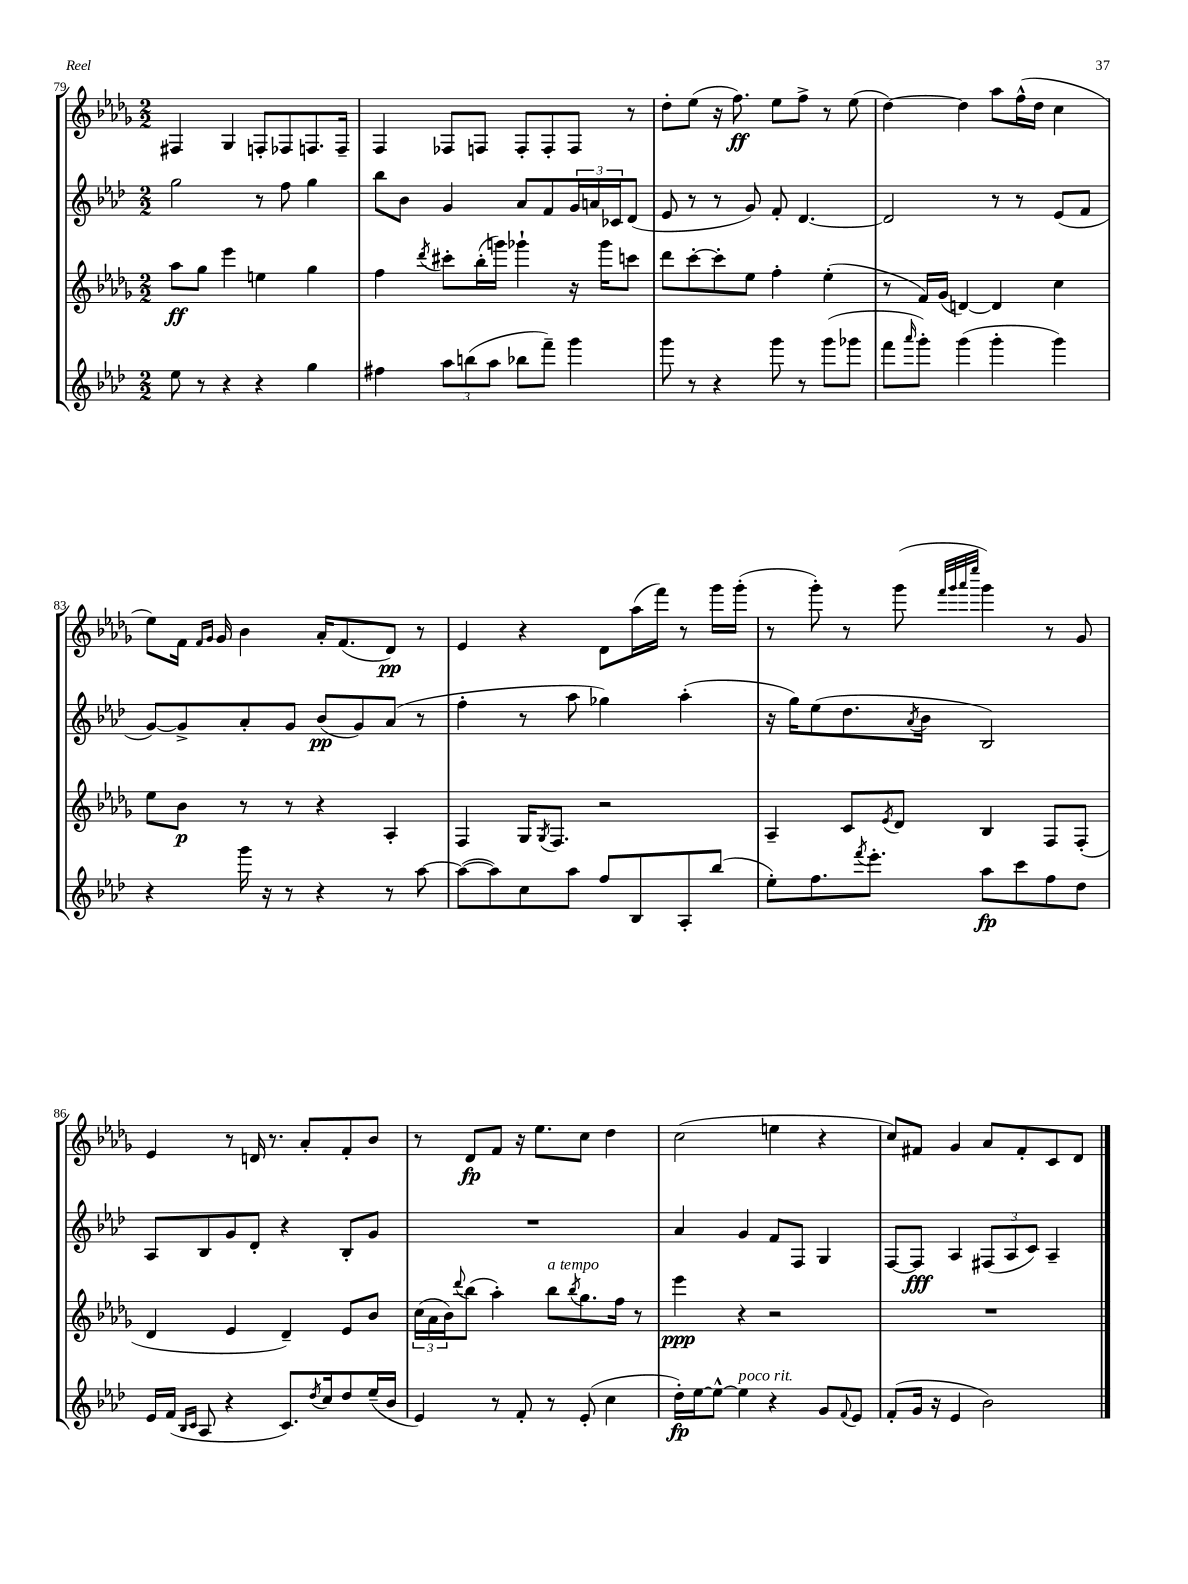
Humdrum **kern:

**kern	**dynam	**kern	**dynam	**kern	**dynam	**kern	**dynam
*part4	*part4	*part3	*part3	*part2	*part2	*part1	*part1
*staff4	*staff4	*staff3	*staff3	*staff2	*staff2	*staff1	*staff1
*clefG2	*	*clefG2	*	*clefG2	*	*clefG2	*
*k[b-e-a-d-]	*	*k[b-e-a-d-g-]	*	*k[b-e-a-d-]	*	*k[b-e-a-d-g-]	*
*M2/2	*	*M2/2	*	*M2/2	*	*M2/2	*
=79	=79	=79	=79	=79	=79	=79	=79
8ee-\	.	8aa-\L	ff	2gg\	.	4F#X/	.
8r	.	8gg-\J	.	.	.	.	.
4r	.	4eee-\	.	.	.	4G-/	.
4r	.	4een\	.	8r	.	8Fn'/L	.
.	.	.	.	8ff\	.	8F-X/	.
4gg\	.	4gg-\	.	4gg\	.	8.Fn/	.
.	.	.	.	.	.	16F~/Jk	.
=80	=80	=80	=80	=80	=80	=80	=80
4ff#X\	.	4ff\	.	8bb-\L	.	4F/	.
.	.	.	.	8b-\J	.	.	.
.	.	8qddd-/	.	.	.	.	.
12aa-\L	.	8ccc#X'\L	.	4g/	.	8F-X/L	.
(12bbn\	.	.	.	.	.	.	.
.	.	(16bb-'\L	.	.	.	8Fn/J	.
12aa-\J	.	.	.	.	.	.	.
.	.	16gggn\JJ)	.	.	.	.	.
8bb-X\L	.	4ggg-X`\	.	8a-/L	.	8F'/L	.
8fff~\J)	.	.	.	8f/	.	8F'/	.
4ggg\	.	16r	.	24g/L	.	8F/J	.
.	.	.	.	24an/	.	.	.
.	.	16ggg-\KL	.	.	.	.	.
.	.	.	.	24c-X/J	.	.	.
.	.	8cccn\J	.	(8d-/J	.	8r	.
=81	=81	=81	=81	=81	=81	=81	=81
8ggg\	.	8ddd-\L	.	8e-/	.	8dd-'\L	.
8r	.	[8ccc'\	.	8r	.	(8ee-\J	.
4r	.	8ccc'\]	.	8r	.	16r	.
.	.	.	.	.	.	8.ff\)	ff
.	.	8ee-\J	.	8g/)	.	.	.
8ggg\	.	4ff'\	.	8f'/	.	8ee-\L	.
8r	.	.	.	[4.d-/	.	8ff^\J	.
(8ggg\L	.	(4ee-'\	.	.	.	8r	.
8ggg-X\J	.	.	.	.	.	(8ee-\	.
=82	=82	=82	=82	=82	=82	=82	=82
8fff\L	.	8r	.	2d-/]	.	[4dd-\)	.
16qqaaa-/	.	.	.	.	.	.	.
8ggg'\J)	.	16f/LL)	.	.	.	.	.
.	.	(16g-/JJ	.	.	.	.	.
(4ggg\	.	[4dn/)	.	.	.	4dd-\]	.
4ggg'\	.	4d/]	.	8r	.	8aa-\L	.
.	.	.	.	8r	.	(16ff^^\L	.
.	.	.	.	.	.	16dd-\JJ	.
4ggg\)	.	4cc\	.	(8e-/L	.	4cc\	.
.	.	.	.	8f/J	.	.	.
!!LO:LB:g=z
=83	=83	=83	=83	=83	=83	=83	=83
4r	.	8ee-\L	.	[8g/L)	.	8ee-\L)	.
.	.	8b-\J	p	8g^/]	.	16f\Jk	.
.	.	.	.	.	.	16qqf/LL	.
.	.	.	.	.	.	16qqg-/JJ	.
.	.	.	.	.	.	16g-/	.
16ggg\	.	8r	.	8a-'/	.	4b-\	.
16r	.	.	.	.	.	.	.
8r	.	8r	.	8g/J	.	.	.
4r	.	4r	.	(8b-/L	pp	16a-'/KL	.
.	.	.	.	.	.	(8.f/	.
.	.	.	.	8g/)	.	.	.
8r	.	4A-'/	.	(8a-/J	.	8d-/J)	pp
[8aa-\	.	.	.	8r	.	8r	.
=84	=84	=84	=84	=84	=84	=84	=84
(8aa-\L_	.	4F/	.	4ff'\	.	4e-/	.
8aa-\])	.	.	.	.	.	.	.
8cc\	.	16G-/KL	.	8r	.	4r	.
.	.	8qG-/	.	.	.	.	.
.	.	8.F/J	.	.	.	.	.
8aa-\J	.	.	.	8aa-\	.	.	.
8ff/L	.	2r	.	4gg-X\)	.	8d-\L	.
8B-/	.	.	.	.	.	(16aa-\L	.
.	.	.	.	.	.	16fff\JJ)	.
8A-'/	.	.	.	(4aa-'\	.	8r	.
(8bb-/J	.	.	.	.	.	16ggg-\LL	.
.	.	.	.	.	.	(16ggg-'\JJ	.
=85	=85	=85	=85	=85	=85	=85	=85
8ee-'\L)	.	4A-~/	.	16r	.	8r	.
.	.	.	.	16gg\KL)	.	.	.
8.ff\	.	.	.	(8ee-\	.	8ggg-'\)	.
.	.	8c/L	.	8.dd-\	.	8r	.
8qfff/	.	.	.	.	.	.	.
8.eee-'\J	.	.	.	.	.	.	.
.	.	8qe-/	.	.	.	.	.
.	.	8d-/J	.	.	.	(8ggg-\	.
.	.	.	.	8qa-/	.	.	.
.	.	.	.	16b-\Jk	.	.	.
.	.	.	.	.	.	32qqfff/LLL	.
.	.	.	.	.	.	32qqggg-/	.
.	.	.	.	.	.	32qqaaa-/	.
.	.	.	.	.	.	32qqeeee-/JJJ	.
8aa-\L	fp	4B-/	.	2B-/)	.	4ggg-\)	.
8ccc\	.	.	.	.	.	.	.
8ff\	.	8F/L	.	.	.	8r	.
8dd-\J	.	(8F'/J	.	.	.	8g-/	.
!!LO:LB:g=z
=86	=86	=86	=86	=86	=86	=86	=86
16e-/LL	.	4d-/	.	8A-/L	.	4e-/	.
(16f/JJ	.	.	.	.	.	.	.
16qqB-/LL	.	.	.	.	.	.	.
16qqc/JJ	.	.	.	.	.	.	.
8A-/	.	.	.	8B-/	.	.	.
4r	.	4e-/	.	8g/	.	8r	.
.	.	.	.	8d-'/J	.	16dn/	.
.	.	.	.	.	.	8.r	.
8.c/L)	.	4d-~/)	.	4r	.	.	.
.	.	.	.	.	.	8a-'/L	.
8qdd-/	.	.	.	.	.	.	.
16cc/k	.	.	.	.	.	.	.
8dd-/	.	8e-/L	.	8B-'/L	.	8f'/	.
(16ee-~/L	.	8b-/J	.	8g/J	.	8b-/J	.
16b-/JJ	.	.	.	.	.	.	.
=87	=87	=87	=87	=87	=87	=87	=87
4e-/)	.	(24cc\LL	.	1r	.	8r	.
.	.	24a-\	.	.	.	.	.
.	.	24b-\J)	.	.	.	.	.
.	.	8qqddd-/	.	.	.	.	.
.	.	(8bb-\J	.	.	.	8d-/L	fp
8r	.	4aa-'\)	.	.	.	8f/J	.
8f'/	.	.	.	.	.	16r	.
.	.	.	.	.	.	8.ee-\L	.
!	!	!LO:TX:a:i:t=a tempo	!	!	!	!	!
8r	.	8bb-\L	.	.	.	.	.
.	.	8qbb-/	.	.	.	.	.
(8e-'/	.	8.gg-\	.	.	.	8cc\J	.
4cc\	.	.	.	.	.	4dd-\	.
.	.	16ff\Jk	.	.	.	.	.
.	.	8r	.	.	.	.	.
=88	=88	=88	=88	=88	=88	=88	=88
16dd-'\LL)	fp	4eee-\	ppp	4a-/	.	(2cc\	.
[16ee-\J	.	.	.	.	.	.	.
8ee-^^\J_	.	.	.	.	.	.	.
!LO:TX:a:i:t=poco rit.	!	!	!	!	!	!	!
4ee-\]	.	4r	.	4g/	.	.	.
4r	.	2r	.	8f/L	.	4een\	.
.	.	.	.	8F/J	.	.	.
8g/L	.	.	.	4G/	.	4r	.
8qqf/	.	.	.	.	.	.	.
8e-/J	.	.	.	.	.	.	.
=89	=89	=89	=89	=89	=89	=89	=89
(8f'/L	.	1r	.	[8F/L	.	8cc/L)	.
16g/Jk	.	.	.	8F/J]	fff	8f#X/J	.
16r	.	.	.	.	.	.	.
4e-/	.	.	.	4A-/	.	4g-/	.
2b-\)	.	.	.	(12F#X/L	.	8a-/L	.
.	.	.	.	12A-/	.	.	.
.	.	.	.	.	.	8f#'/	.
.	.	.	.	12c/J)	.	.	.
.	.	.	.	4A-~/	.	8c/	.
.	.	.	.	.	.	8d-/J	.
==	==	==	==	==	==	==	==
*-	*-	*-	*-	*-	*-	*-	*-
